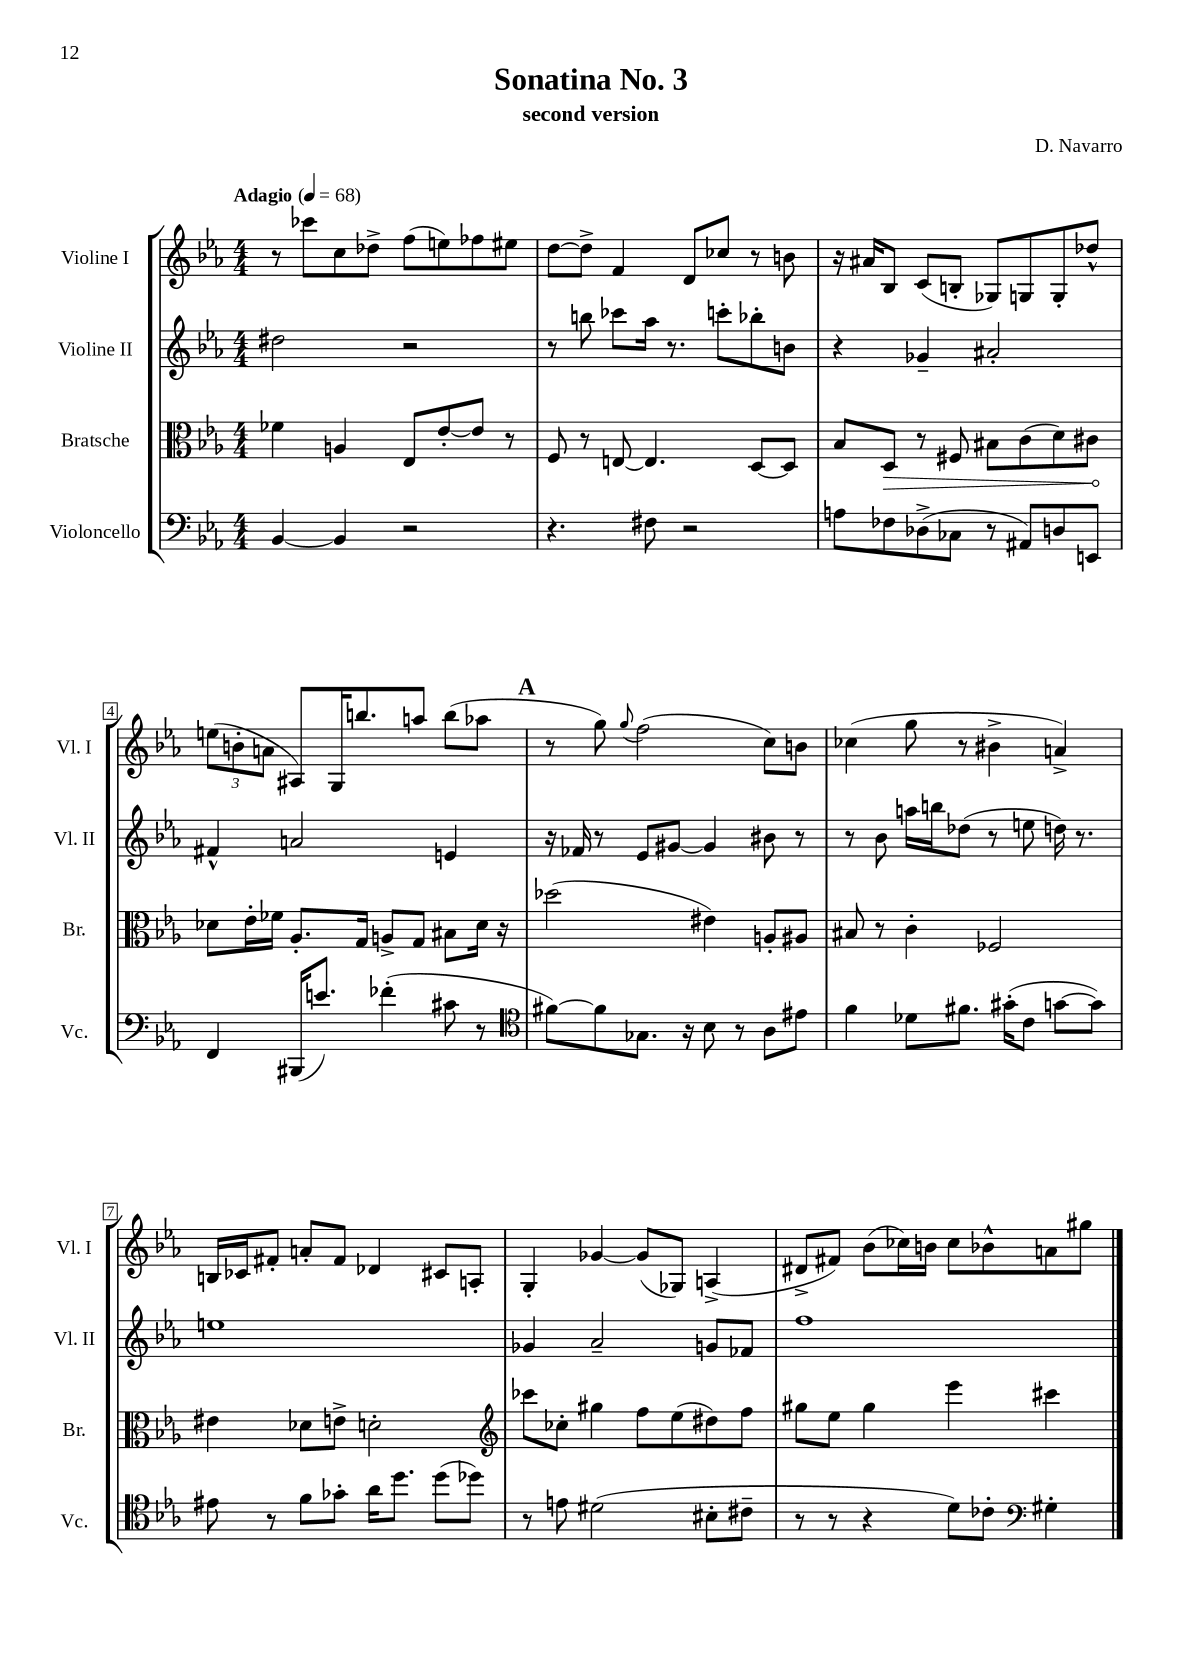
\header { title = "Sonatina No. 3" composer = "D. Navarro" subtitle = "second version" }
<<
\new StaffGroup <<
\new Staff = "s0" \with { instrumentName = "Violine I" shortInstrumentName = "Vl. I" } {
    \clef treble \key ees \major \numericTimeSignature \time 4/4 \tempo "Adagio" 4 = 68
    r8 ces'''8 c''8 des''8-> f''8( e''8) fes''8 eis''8 |
    d''8~ d''8-> f'4 d'8 ces''8 r8 b'8 |
    r16 ais'16 bes8 c'8( b8-. ges8) g8 g8-. des''8-^ |
    \tuplet 3/2 { e''8( b'8-. a'8 } ais8) g16 b''8. a''8 b''8( aes''8 |
    \mark \markup { \bold "A" } r8 g''8) \appoggiatura { g''8 } f''2( c''8) b'8 |
    ces''4( g''8 r8 bis'4-> a'4->) |
    b16 ces'16 fis'8-. a'8-. fis'8 des'4 cis'8 a8-. |
    g4-. ges'4~ ges'8( ges8) a4->( |
    dis'8-> fis'8) bes'8( ces''16) b'16 ces''8 bes'8-^ a'8 gis''8 \bar "|." |
}
\new Staff = "s1" \with { instrumentName = "Violine II" shortInstrumentName = "Vl. II" } {
    \clef treble \key ees \major \numericTimeSignature \time 4/4
    dis''2 r2 |
    r8 b''8 ces'''8 aes''16 r8. c'''8-. bes''8-. b'8 |
    r4 ges'4-- ais'2-. |
    fis'4-^ a'2 e'4 |
    \mark \markup { \bold "A" } r16 fes'16 r8 ees'8 gis'8~ gis'4 bis'8 r8 |
    r8 bes'8 a''16 b''16 des''8( r8 e''8 d''16) r8. |
    e''1 |
    ges'4 aes'2-- g'8 fes'8 |
    f''1 \bar "|." |
}
\new Staff = "s2" \with { instrumentName = "Bratsche" shortInstrumentName = "Br." } {
    \clef alto \key ees \major \numericTimeSignature \time 4/4
    fes'4 a4 ees8 ees'8~-. ees'8 r8 |
    f8 r8 e8~ e4. d8~ d8 |
    bes8 \once \override Hairpin.circled-tip = ##t d8\> r8 fis8 bis8 c'8( d'8) cis'8\! |
    des'8 ees'16-. fes'16 aes8.-. g16 a8-> g8 bis8 des'16 r16 |
    \mark \markup { \bold "A" } des''2( eis'4) a8-. ais8 |
    bis8 r8 c'4-. fes2 |
    eis'4 des'8 e'8-> d'2-. |
    \clef treble ces'''8 ces''8-. gis''4 f''8 ees''8( dis''8) f''8 |
    gis''8 ees''8 gis''4 ees'''4 cis'''4 \bar "|." |
}
\new Staff = "s3" \with { instrumentName = "Violoncello" shortInstrumentName = "Vc." } {
    \clef bass \key ees \major \numericTimeSignature \time 4/4
    bes,4~ bes,4 r2 |
    r4. fis8 r2 |
    a8 fes8 des8->( ces8 r8 ais,8) d8 e,8 |
    f,4 bis,,16( e'8.) fes'4-.( cis'8 r8 |
    \mark \markup { \bold "A" } \clef tenor fis'8~) fis'8 ges8. r16 bes8 r8 aes8 eis'8 |
    f'4 des'8 fis'8. gis'16-.( c'8 g'8~ g'8) |
    eis'8 r8 f'8 ges'8-. aes'16 d''8. d''8( des''8) |
    r8 e'8 dis'2( bis8-. cis'8-- |
    r8 r8 r4 d'8) ces'8-. \clef bass gis4-. \bar "|." |
}
>>
>>
\layout { \context { \Score \override BarNumber.stencil = #(make-stencil-boxer 0.1 0.3 ly:text-interface::print) } }
